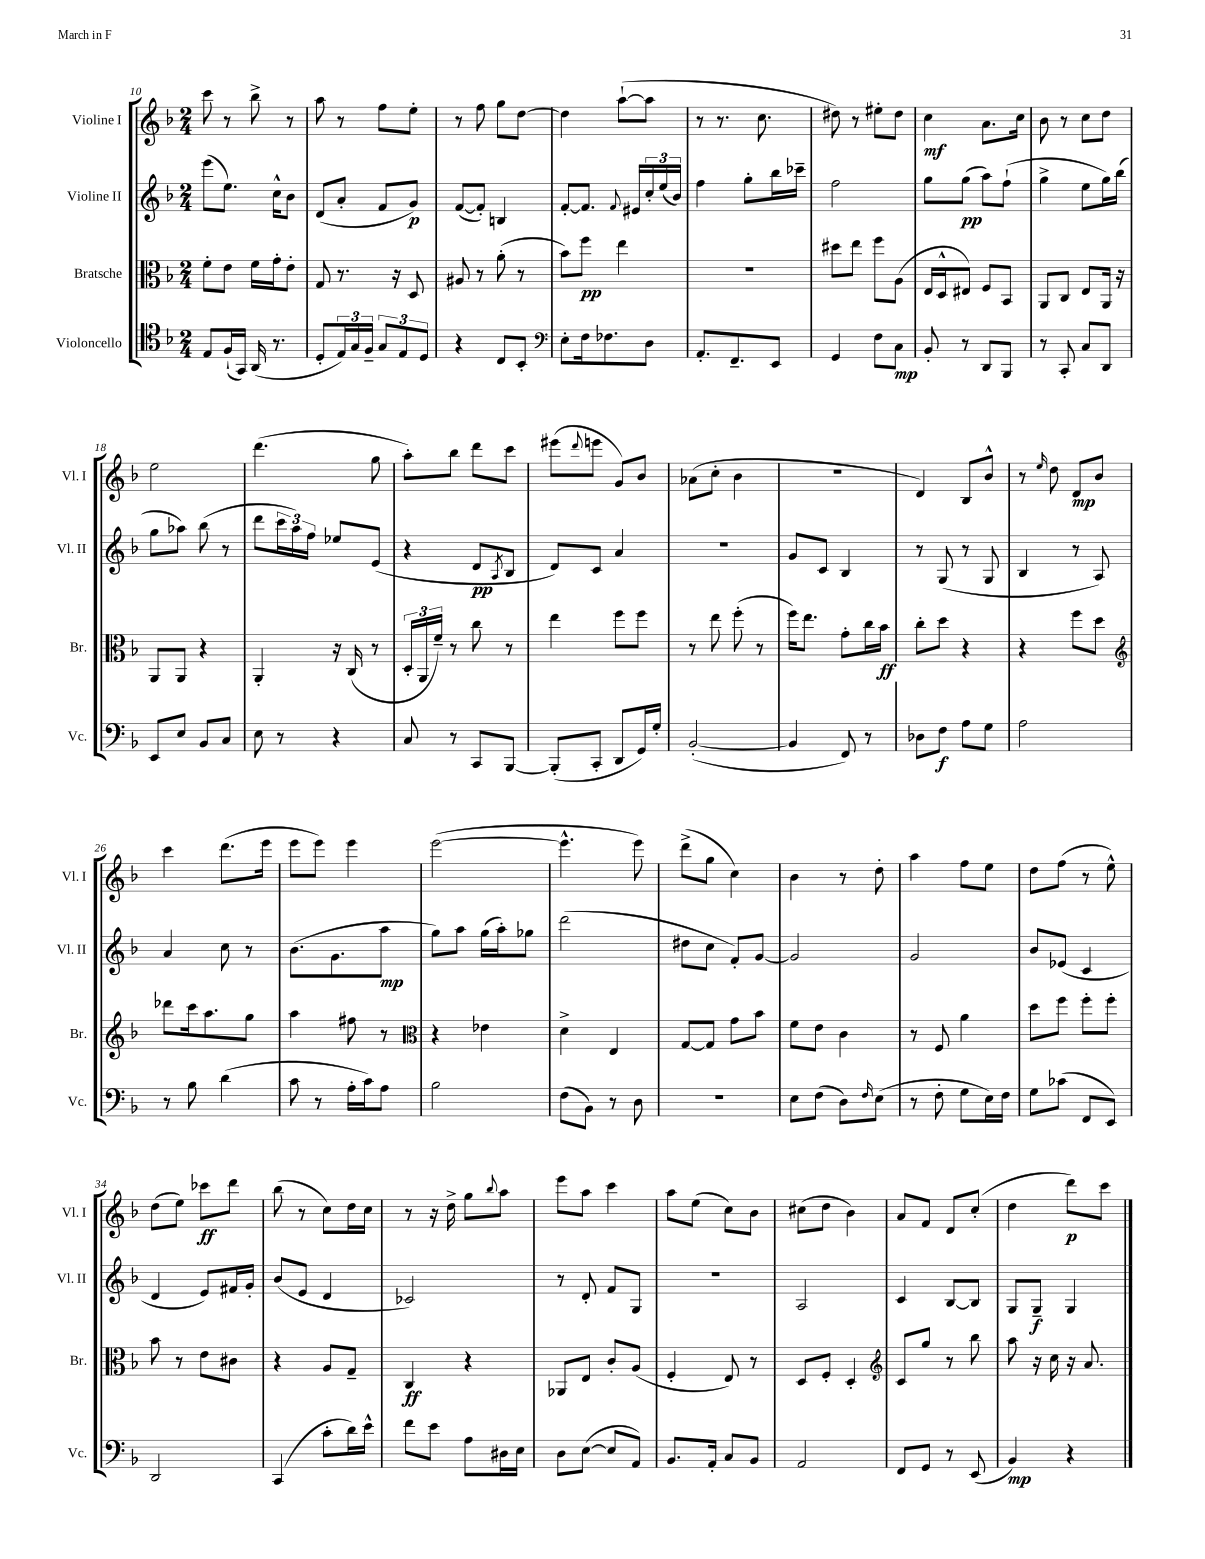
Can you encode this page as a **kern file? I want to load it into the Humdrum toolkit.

**kern	**dynam	**kern	**dynam	**kern	**dynam	**kern	**dynam
*part4	*part4	*part3	*part3	*part2	*part2	*part1	*part1
*staff4	*staff4	*staff3	*staff3	*staff2	*staff2	*staff1	*staff1
*I"Violoncello	*	*I"Bratsche	*	*I"Violine II	*	*I"Violine I	*
*I'Vc.	*	*I'Br.	*	*I'Vl. II	*	*I'Vl. I	*
*clefC4	*	*clefC3	*	*clefG2	*	*clefG2	*
*k[b-]	*	*k[b-]	*	*k[b-]	*	*k[b-]	*
*M2/4	*	*M2/4	*	*M2/4	*	*M2/4	*
=10	=10	=10	=10	=10	=10	=10	=10
8E/L	.	8f'\L	.	(8eee\L	.	8ccc\	.
(16F`/L	.	8e\J	.	8.ee\J)	.	8r	.
16GG/JJ)	.	.	.	.	.	.	.
(16AA/	.	16f\LL	.	.	.	8bb-^\	.
8.r	.	16g'\J	.	16cc^^\KL	.	.	.
.	.	8e'\J	.	8b-\J	.	8r	.
=11	=11	=11	=11	=11	=11	=11	=11
8D'/L	.	8G/	.	(8d/L	.	8aa\	.
24E/L)	.	8.r	.	8a'/J	.	8r	.
24G/	.	.	.	.	.	.	.
24F~/JJ	.	.	.	.	.	.	.
12G/L	.	.	.	8f/L	.	8ff\L	.
.	.	16r	.	.	.	.	.
12E/	.	.	.	.	.	.	.
.	.	8D/	.	8g/J)	p	8ee'\J	.
12D/J	.	.	.	.	.	.	.
=12	=12	=12	=12	=12	=12	=12	=12
4r	.	8A#X/	.	([8f/L	.	8r	.
.	.	8r	.	8f'/J])	.	8ff\	.
8C/L	.	(8a'\	.	4Bn/	.	8gg\L	.
8BB-'/J	.	8r	.	.	.	[8dd\J	.
=13	=13	=13	=13	=13	=13	=13	=13
*clefF4	*	*	*	*	*	*	*
8E'\L	.	8b-\L)	.	[8f'/L	.	4dd\]	.
16F\k	.	8ff\J	pp	8.f/J]	.	.	.
8.F-X\	.	.	.	.	.	.	.
.	.	4ee\	.	.	.	([8aa`\L	.
.	.	.	.	8qqf/	.	.	.
.	.	.	.	16e#X/LL	.	.	.
8D\J	.	.	.	24cc'/	.	8aa\J]	.
.	.	.	.	(24ee/	.	.	.
.	.	.	.	24b-/JJ)	.	.	.
=14	=14	=14	=14	=14	=14	=14	=14
8.AA'/L	.	2r	.	4ff\	.	8r	.
.	.	.	.	.	.	8.r	.
8.FF~/	.	.	.	.	.	.	.
.	.	.	.	8gg'\L	.	.	.
.	.	.	.	.	.	8.cc\	.
8EE/J	.	.	.	16bb-\L	.	.	.
.	.	.	.	16ccc-X~\JJ	.	.	.
=15	=15	=15	=15	=15	=15	=15	=15
4GG/	.	8dd#X\L	.	2ff\	.	8dd#X\)	.
.	.	8ee\J	.	.	.	8r	.
8F\L	.	8ff\L	.	.	.	8ee#X'\L	.
8C\J	mp	(8A\J	.	.	.	8dd#\J	.
=16	=16	=16	=16	=16	=16	=16	=16
8BB-'/	.	16E/LL	.	8gg\L	.	4cc\	mf
.	.	16D^^/J	.	.	.	.	.
8r	.	8E#X/J)	.	(8gg\J	pp	.	.
8DD/L	.	8F/L	.	8aa\L)	.	8.a\L	.
8BBB-/J	.	8BB-/J	.	(8ff`\J	.	.	.
.	.	.	.	.	.	16cc\Jk	.
=17	=17	=17	=17	=17	=17	=17	=17
8r	.	8AA/L	.	4gg^\	.	8b-\	.
8CC'/	.	8C/J	.	.	.	8r	.
8C/L	.	8E/L	.	8ee\L	.	8cc\L	.
8DD/J	.	16AA/Jk	.	16gg\L)	.	8dd\J	.
.	.	16r	.	(16bb-\JJ	.	.	.
!!LO:LB:g=z
=18	=18	=18	=18	=18	=18	=18	=18
8EE/L	.	8AA/L	.	8gg\L	.	2ee\	.
8E/J	.	8AA/J	.	8aa-X\J)	.	.	.
8BB-/L	.	4r	.	(8bb-\	.	.	.
8C/J	.	.	.	8r	.	.	.
=19	=19	=19	=19	=19	=19	=19	=19
8E\	.	4AA'/	.	8ddd\L	.	(4.ddd\	.
8r	.	.	.	24ccc\L	.	.	.
.	.	.	.	24aa\)	.	.	.
.	.	.	.	24ff\JJ	.	.	.
4r	.	16r	.	8ee-X/L	.	.	.
.	.	(16C/	.	.	.	.	.
.	.	8r	.	(8e/J	.	8gg\	.
=20	=20	=20	=20	=20	=20	=20	=20
8C/	.	24D'/LL	.	4r	.	8aa'\L)	.
.	.	24AA/	.	.	.	.	.
.	.	24f~/JJ)	.	.	.	.	.
8r	.	8r	.	.	.	8bb-\J	.
8CC/L	.	8cc\	.	8d/L	pp	8ddd\L	.
.	.	.	.	8qA/	.	.	.
[8BBB-/J	.	8r	.	8B-/J	.	8ccc\J	.
=21	=21	=21	=21	=21	=21	=21	=21
(8BBB-'/L]	.	4ee\	.	8d/L)	.	(8eee#X\L	.
.	.	.	.	.	.	8qqddd/	.
8CC'/J	.	.	.	8c/J	.	8eeen\J	.
8DD/L	.	8ff\L	.	4a/	.	8g/L)	.
16GG/L)	.	8ff\J	.	.	.	8b-/J	.
16G'/JJ	.	.	.	.	.	.	.
=22	=22	=22	=22	=22	=22	=22	=22
([2BB-'/	.	8r	.	2r	.	(8a-X\L	.
.	.	8ee\	.	.	.	8cc'\J	.
.	.	(8ff'\	.	.	.	4b-\	.
.	.	8r	.	.	.	.	.
=23	=23	=23	=23	=23	=23	=23	=23
4BB-/]	.	16ff\KL)	.	8g/L	.	2r	.
.	.	8.ee\J	.	.	.	.	.
.	.	.	.	8c/J	.	.	.
8FF/)	.	8g'\L	.	4B-/	.	.	.
8r	.	16cc\L	.	.	.	.	.
.	.	16b-\JJ	ff	.	.	.	.
=24	=24	=24	=24	=24	=24	=24	=24
8D-X\L	.	8cc'\L	.	8r	.	4d/)	.
8F\J	f	8dd\J	.	(8G/	.	.	.
8A\L	.	4r	.	8r	.	8B-/L	.
8G\J	.	.	.	8G/	.	8b-^^/J	.
=25	=25	=25	=25	=25	=25	=25	=25
2A\	.	4r	.	4B-/	.	8r	.
.	.	.	.	.	.	16qqee/	.
.	.	.	.	.	.	8dd\	.
.	.	8ff\L	.	8r	.	8d/L	mp
.	.	8dd\J	.	8A/)	.	8b-/J	.
!!LO:LB:g=z
=26	=26	=26	=26	=26	=26	=26	=26
*	*	*clefG2	*	*	*	*	*
8r	.	8ddd-X\L	.	4a/	.	4ccc\	.
8B-\	.	16ccc\k	.	.	.	.	.
.	.	8.aa\	.	.	.	.	.
(4d\	.	.	.	8cc\	.	(8.ddd\L	.
.	.	8gg\J	.	8r	.	.	.
.	.	.	.	.	.	16eee\Jk	.
=27	=27	=27	=27	=27	=27	=27	=27
8c\	.	4aa\	.	(8.b-\L	.	8eee\L	.
8r	.	.	.	.	.	8eee\J)	.
.	.	.	.	8.g\	.	.	.
16A'\LL	.	8ff#X\	.	.	.	4eee\	.
16c\J)	.	.	.	.	.	.	.
8A\J	.	8r	.	8aa\J	mp	.	.
=28	=28	=28	=28	=28	=28	=28	=28
*	*	*clefC3	*	*	*	*	*
2B-\	.	4r	.	8gg\L)	.	([2eee\	.
.	.	.	.	8aa\J	.	.	.
.	.	4e-X\	.	(16gg\LL	.	.	.
.	.	.	.	16aa'\J)	.	.	.
.	.	.	.	8gg-X\J	.	.	.
=29	=29	=29	=29	=29	=29	=29	=29
(8F\L	.	4d^\	.	(2ddd\	.	4.eee^^\]	.
8BB-\J)	.	.	.	.	.	.	.
8r	.	4E/	.	.	.	.	.
8D\	.	.	.	.	.	8eee\)	.
=30	=30	=30	=30	=30	=30	=30	=30
2r	.	[8G/L	.	8dd#X\L	.	(8ddd^\L	.
.	.	8G/J]	.	8cc\J	.	8gg\J	.
.	.	8g\L	.	8f'/L)	.	4cc\)	.
.	.	8b-\J	.	[8g/J	.	.	.
=31	=31	=31	=31	=31	=31	=31	=31
8E\L	.	8f\L	.	2g/]	.	4b-\	.
(8F\J	.	8e\J	.	.	.	.	.
8D\L)	.	4c\	.	.	.	8r	.
16qqF/	.	.	.	.	.	.	.
(8E\J	.	.	.	.	.	8dd'\	.
=32	=32	=32	=32	=32	=32	=32	=32
8r	.	8r	.	2g/	.	4aa\	.
8F'\	.	8F/	.	.	.	.	.
8G\L	.	4a\	.	.	.	8ff\L	.
16E\L)	.	.	.	.	.	8ee\J	.
16F\JJ	.	.	.	.	.	.	.
=33	=33	=33	=33	=33	=33	=33	=33
8G\L	.	8dd\L	.	8b-/L	.	8dd\L	.
(8c-X\J	.	8ff\J	.	(8e-X/J	.	(8ff\J	.
8FF/L	.	8ff'\L	.	4c/	.	8r	.
8EE/J)	.	8ff'\J	.	.	.	8ee^^\)	.
!!LO:LB:g=z
=34	=34	=34	=34	=34	=34	=34	=34
2DD/	.	8b-\	.	4d/	.	(8dd\L	.
.	.	8r	.	.	.	8ee\J)	.
.	.	8e\L	.	8e/L)	.	8ccc-X\L	ff
.	.	8c#X\J	.	16f#X/L	.	8ddd\J	.
.	.	.	.	16g'/JJ	.	.	.
=35	=35	=35	=35	=35	=35	=35	=35
(4CC/	.	4r	.	(8b-/L	.	(8bb-\	.
.	.	.	.	8e/J	.	8r	.
8c'\L	.	8A/L	.	4d/	.	8cc\L)	.
16d\L)	.	8G~/J	.	.	.	16dd\L	.
16e^^\JJ	.	.	.	.	.	16cc\JJ	.
=36	=36	=36	=36	=36	=36	=36	=36
8f\L	.	4C/	ff	2c-X/)	.	8r	.
8e\J	.	.	.	.	.	16r	.
.	.	.	.	.	.	16dd^\	.
8A\L	.	4r	.	.	.	8gg\L	.
.	.	.	.	.	.	8qqbb-/	.
16D#X\L	.	.	.	.	.	8aa\J	.
16E\JJ	.	.	.	.	.	.	.
=37	=37	=37	=37	=37	=37	=37	=37
8D\L	.	8AA-X/L	.	8r	.	8eee\L	.
([8E\J	.	8E/J	.	8d'/	.	8aa\J	.
8E/L]	.	8c'/L	.	8f/L	.	4ccc\	.
8AA/J)	.	(8A/J	.	8G/J	.	.	.
=38	=38	=38	=38	=38	=38	=38	=38
8.BB-/L	.	4F'/	.	2r	.	8aa\L	.
.	.	.	.	.	.	(8ee\J	.
16AA'/Jk	.	.	.	.	.	.	.
8C/L	.	8E/)	.	.	.	8cc\L)	.
8BB-/J	.	8r	.	.	.	8b-\J	.
=39	=39	=39	=39	=39	=39	=39	=39
2AA/	.	8D/L	.	2A/	.	(8cc#X\L	.
.	.	8F'/J	.	.	.	8dd\J	.
.	.	4D'/	.	.	.	4b-\)	.
=40	=40	=40	=40	=40	=40	=40	=40
*	*	*clefG2	*	*	*	*	*
8FF/L	.	8c/L	.	4c/	.	8a/L	.
8GG/J	.	8gg/J	.	.	.	8f/J	.
8r	.	8r	.	[8B-/L	.	8d/L	.
(8EE/	.	8bb-\	.	8B-/J]	.	(8cc'/J	.
=41	=41	=41	=41	=41	=41	=41	=41
4BB-/)	mp	8aa\	.	8G/L	.	4dd\	.
.	.	16r	.	8G~/J	f	.	.
.	.	16cc\	.	.	.	.	.
4r	.	16r	.	4G/	.	8ddd\L)	p
.	.	8.a/	.	.	.	.	.
.	.	.	.	.	.	8ccc\J	.
==	==	==	==	==	==	==	==
*-	*-	*-	*-	*-	*-	*-	*-
